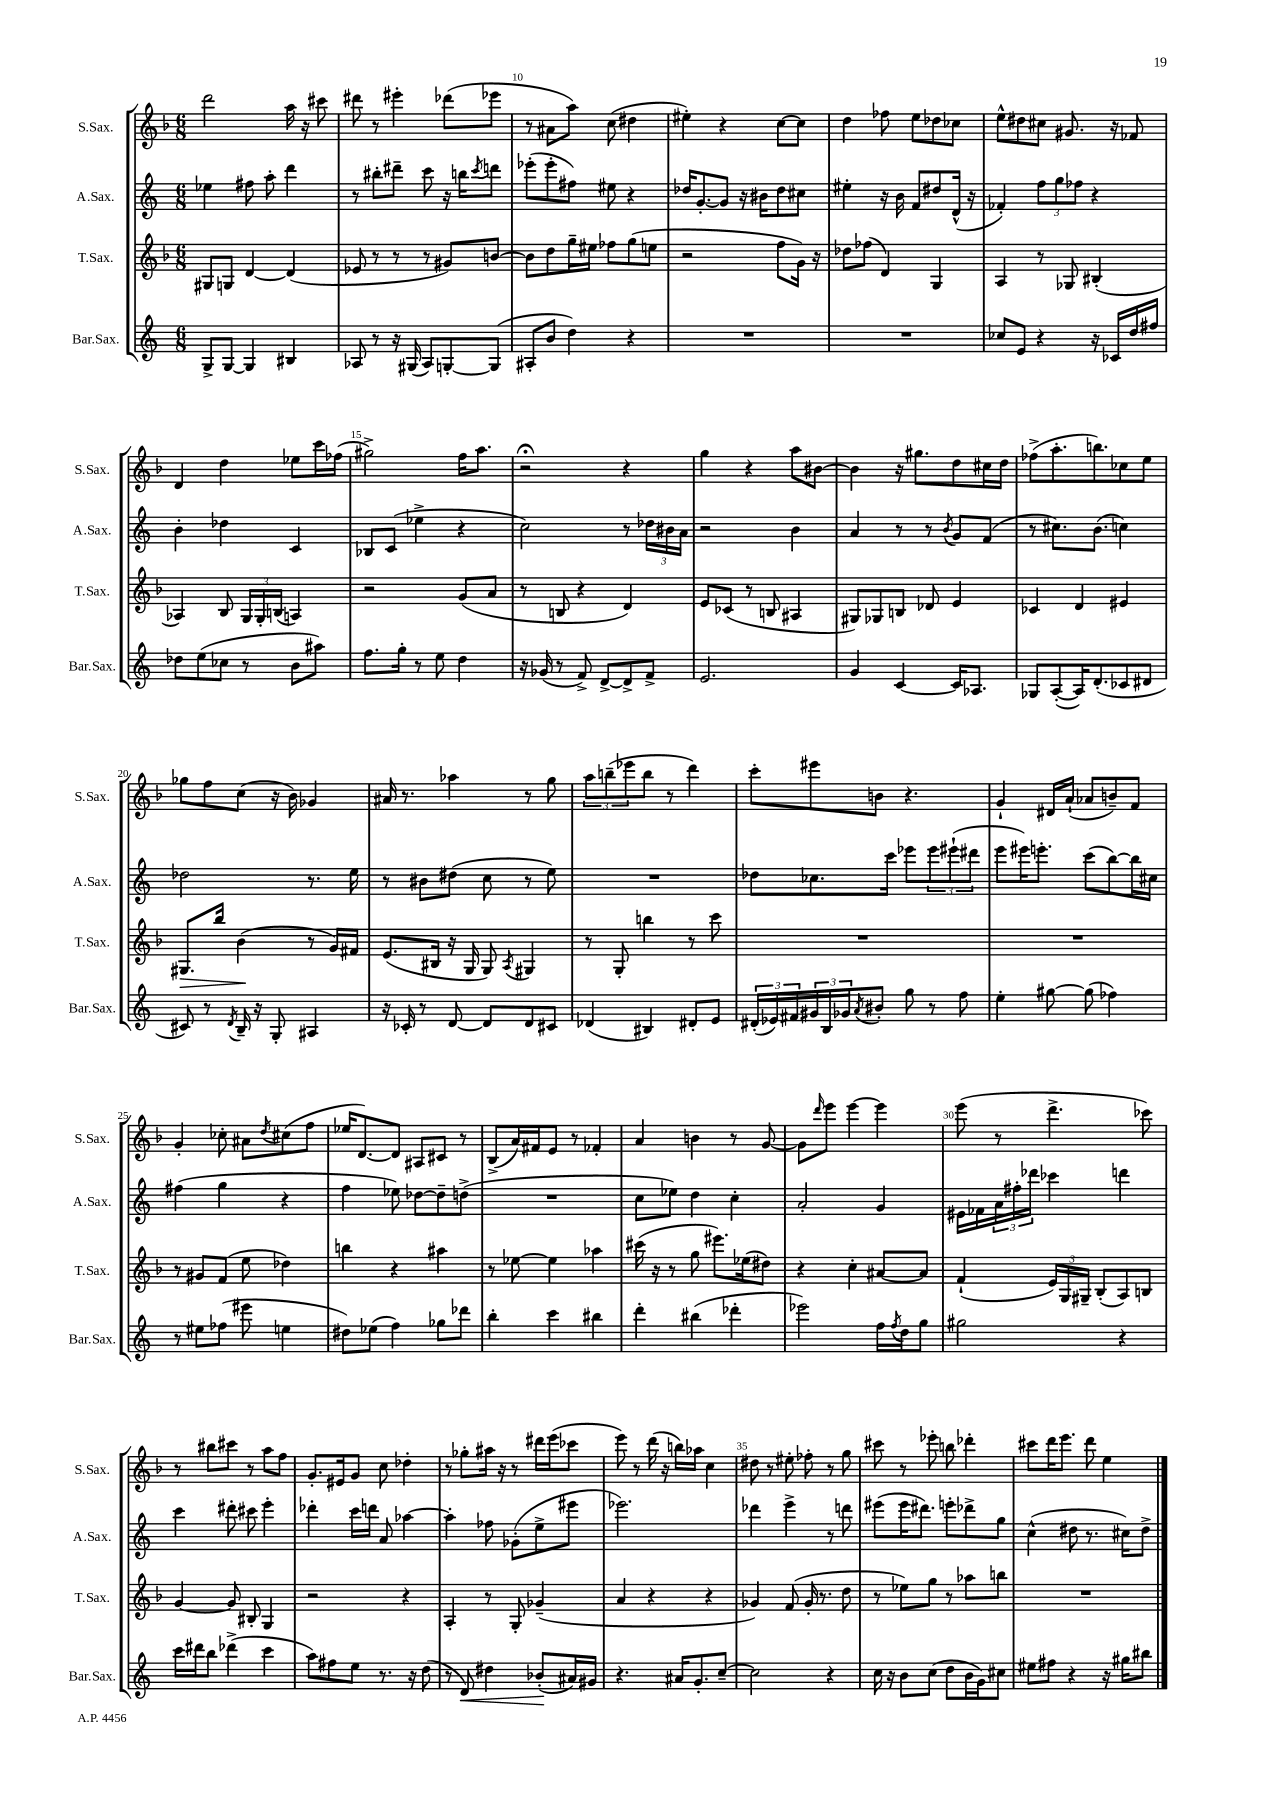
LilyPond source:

<<
\new StaffGroup <<
\new Staff = "s0" \with { instrumentName = "S.Sax." shortInstrumentName = "S.Sax." } {
    \clef treble \key f \major \numericTimeSignature \time 6/8
    d'''2 a''16 r16 cis'''8 |
    dis'''8 r8 eis'''4-. des'''8( ees'''8 |
    r8 ais'8 a''8) c''8( dis''4 |
    eis''4-.) r4 c''8~ c''8 |
    d''4 fes''8 e''8 des''8 ces''8 |
    e''8-^ dis''8 cis''8 gis'8. r16 fes'8 |
    d'4 d''4 ees''8 c'''16 fes''16( |
    gis''2->) f''16 a''8. |
    r2\fermata r4 |
    g''4 r4 a''8 bis'8~ |
    bis'4 r16 gis''8. d''8 cis''16 d''16 |
    fes''8->( a''8.-. b''8.) ces''8 e''8 |
    ges''8 f''8 c''8( r16 bes'16) ges'4 |
    ais'16 r8. aes''4 r8 g''8 |
    \tuplet 3/2 { a''8 b''8--( ees'''8 } b''8 r8 d'''4) |
    c'''8-. eis'''8 b'8 r4. |
    g'4-! dis'16 a'16-!( aes'8 b'8--) f'8 |
    g'4-. ces''8-. ais'8 \acciaccatura { d''8 } cis''8( f''8 |
    ees''16 d'8.~) d'8 ais8 cis'8 r8 |
    bes8->( a'16) fis'16 e'8 r8 fes'4-. |
    a'4 b'4 r8 g'8~ |
    g'8 \grace { d'''16 } e'''8 e'''4~ e'''4 |
    e'''8( r8 d'''4.-> ces'''8) |
    r8 bis''8 cis'''8 r8 a''8 f''8 |
    g'8.-. eis'16 g'8 c''8 des''4-. |
    r8 ges''8-. ais''16 r16 r8 dis'''16 e'''16( ces'''8 |
    e'''8) r8 d'''16( r16 b''16) aes''16 c''4 |
    dis''8 r8 eis''8-. fes''8-. r8 g''8 |
    cis'''8 r8 ees'''8-. b''8 des'''4-. |
    cis'''8 d'''16 e'''8. d'''8 e''4 \bar "|." |
}
\new Staff = "s1" \with { instrumentName = "A.Sax." shortInstrumentName = "A.Sax." } {
    \clef treble \key c \major \numericTimeSignature \time 6/8
    ees''4 fis''8 a''8-. d'''4 |
    r8 bis''8-. dis'''8-- c'''8 r16 b''16 \acciaccatura { c'''8 } d'''8 |
    ees'''8-.( ees'''8-. fis''8) eis''8 r4 |
    des''16 g'8.~-. g'8 r16 bis'16 des''8 cis''8 |
    eis''4-. r16 b'16 f'8 dis''8 d'16-^( r16 |
    fes'4-.) \tuplet 3/2 { f''8 g''8 fes''8 } r4 |
    b'4-. des''4 c'4 |
    bes8 c'8( ees''4-> r4 |
    c''2) r8 \tuplet 3/2 { des''16 bis'16 a'16 } |
    r2 b'4 |
    a'4 r8 r8 \acciaccatura { b'8 } g'8 f'8( |
    r8 cis''8.) b'8.( c''4) |
    des''2 r8. e''16 |
    r8 bis'8 dis''8( c''8 r8 e''8) |
    R2. |
    des''8 ces''8. c'''16 ees'''8 \tuplet 3/2 { ees'''8 eis'''8-!( dis'''8 } |
    e'''8 eis'''16) e'''8.-. c'''8( b''8~) b''16 cis''16 |
    fis''4( g''4 r4 |
    f''4 ees''8) des''8~ des''8-- d''8->( |
    R2. |
    c''8 ees''8) d''4 c''4-. |
    a'2-. g'4 |
    eis'16 fes'16 \tuplet 3/2 { a'16 fis''16-. des'''16 } ces'''4 d'''4 |
    c'''4 dis'''8-. cis'''8 e'''4-. |
    des'''4-. c'''16 d'''16 a'8 aes''4~ |
    aes''4-. fes''8 ges'8-.( e''8-> eis'''8 |
    ees'''2.) |
    des'''4 e'''4-> r8 d'''8 |
    eis'''8( eis'''16 dis'''8.) e'''8-. des'''8-> g''8 |
    c''4-^( dis''8 r8. cis''16) dis''8-> \bar "|." |
}
\new Staff = "s2" \with { instrumentName = "T.Sax." shortInstrumentName = "T.Sax." } {
    \clef treble \key f \major \numericTimeSignature \time 6/8
    gis8 g8 d'4~ d'4( |
    ees'8 r8 r8 r8 gis'8) b'8~ |
    b'8 d''8 g''16-- eis''16 fes''8 g''8( e''8 |
    r2 f''8 g'16) r16 |
    des''8 fes''8( d'4) g4 |
    a4 r8 ges8 bis4-.( |
    aes4) bes8 \tuplet 3/2 { g16 g16-. b16( } a4) |
    r2 g'8( a'8 |
    r8 b8 r4 d'4) |
    e'8 ces'8( r8 b8 ais4 |
    gis8) ges8 b8 des'8 e'4 |
    ces'4 d'4 eis'4 |
    gis8.\> bes''16 bes'4\!( r8 g'16) fis'16 |
    e'8.( bis16 r16 g16 g8) \acciaccatura { a8 } gis4 |
    r8 g8-. b''4 r8 c'''8 |
    R2. |
    R2. |
    r8 gis'8 f'8( e''8 des''4) |
    b''4 r4 ais''4 |
    r8 ees''8~ ees''4 aes''4 |
    cis'''16( r16 r8 g''8 eis'''8.) ees''16( dis''8) |
    r4 c''4-. ais'8~ ais'8 |
    f'4-!( \tuplet 3/2 { e'16) g16 gis16-- } bes8-.( a8) b8 |
    g'4~ g'8 bis8-. g4 |
    r2 r4 |
    a4-. r8 g8-. ges'4--( |
    a'4 r4 r4 |
    ges'4) f'8( ges'16-. r8. d''8 |
    r8 ees''8) g''8 r8 aes''8 b''8 |
    R2. \bar "|." |
}
\new Staff = "s3" \with { instrumentName = "Bar.Sax." shortInstrumentName = "Bar.Sax." } {
    \clef treble \key c \major \numericTimeSignature \time 6/8
    g8-> g8~ g4 bis4 |
    aes8 r8 r16 gis16( aes8) g8~-. g8( |
    ais8-. b'8 d''4) r4 |
    R2. |
    R2. |
    ces''8 e'8 r4 r16 ces'16 d''16 fis''16 |
    des''8 e''8( ces''8 r8 b'8 ais''8) |
    f''8. g''16-. r8 e''8 d''4 |
    r16 ges'16( r8 f'8->) d'8~-> d'8-> f'8-> |
    e'2. |
    g'4 c'4~ c'16 aes8. |
    ges8 a8~-.( a16) d'8.-.( ces'8 dis'8 |
    cis'8) r8 \acciaccatura { d'8 } b16-- r16 g8-. ais4 |
    r16 ces'16-. r8 d'8~ d'8 d'8 cis'8 |
    des'4( bis4) dis'8-. e'8 |
    \tuplet 3/2 { dis'16-.( ees'16) fis'16 } \tuplet 3/2 { gis'16 b16 ges'16 } \acciaccatura { a'8 } bis'8-. g''8 r8 f''8 |
    e''4-. gis''8~ gis''8( fes''4) |
    r8 eis''8 fes''8( eis'''8 e''4 |
    dis''8) ees''8( f''4) ges''8 des'''8 |
    b''4-. c'''4 bis''4 |
    d'''4-. bis''4( des'''4-. |
    ees'''2) f''16 \acciaccatura { f''8 } d''16 g''8 |
    gis''2 r4 |
    c'''16 dis'''16 b''8 des'''4->( c'''4 |
    a''8) fis''8 e''8 r8. r16 d''8( |
    r8 d'8\<) dis''4 bes'8-.\!( ais'16) gis'16 |
    r4. ais'16 g'8.-. c''8~-- |
    c''2 r4 |
    c''16 r16 b'8 c''8( d''8 b'16 g'16) cis''8 |
    eis''8 fis''8 r4 r16 gis''16 bis''8 \bar "|." |
}
>>
>>
\layout { \context { \Score currentBarNumber = #8 \override BarNumber.break-visibility = ##(#f #t #t) barNumberVisibility = #(every-nth-bar-number-visible 5) } }
